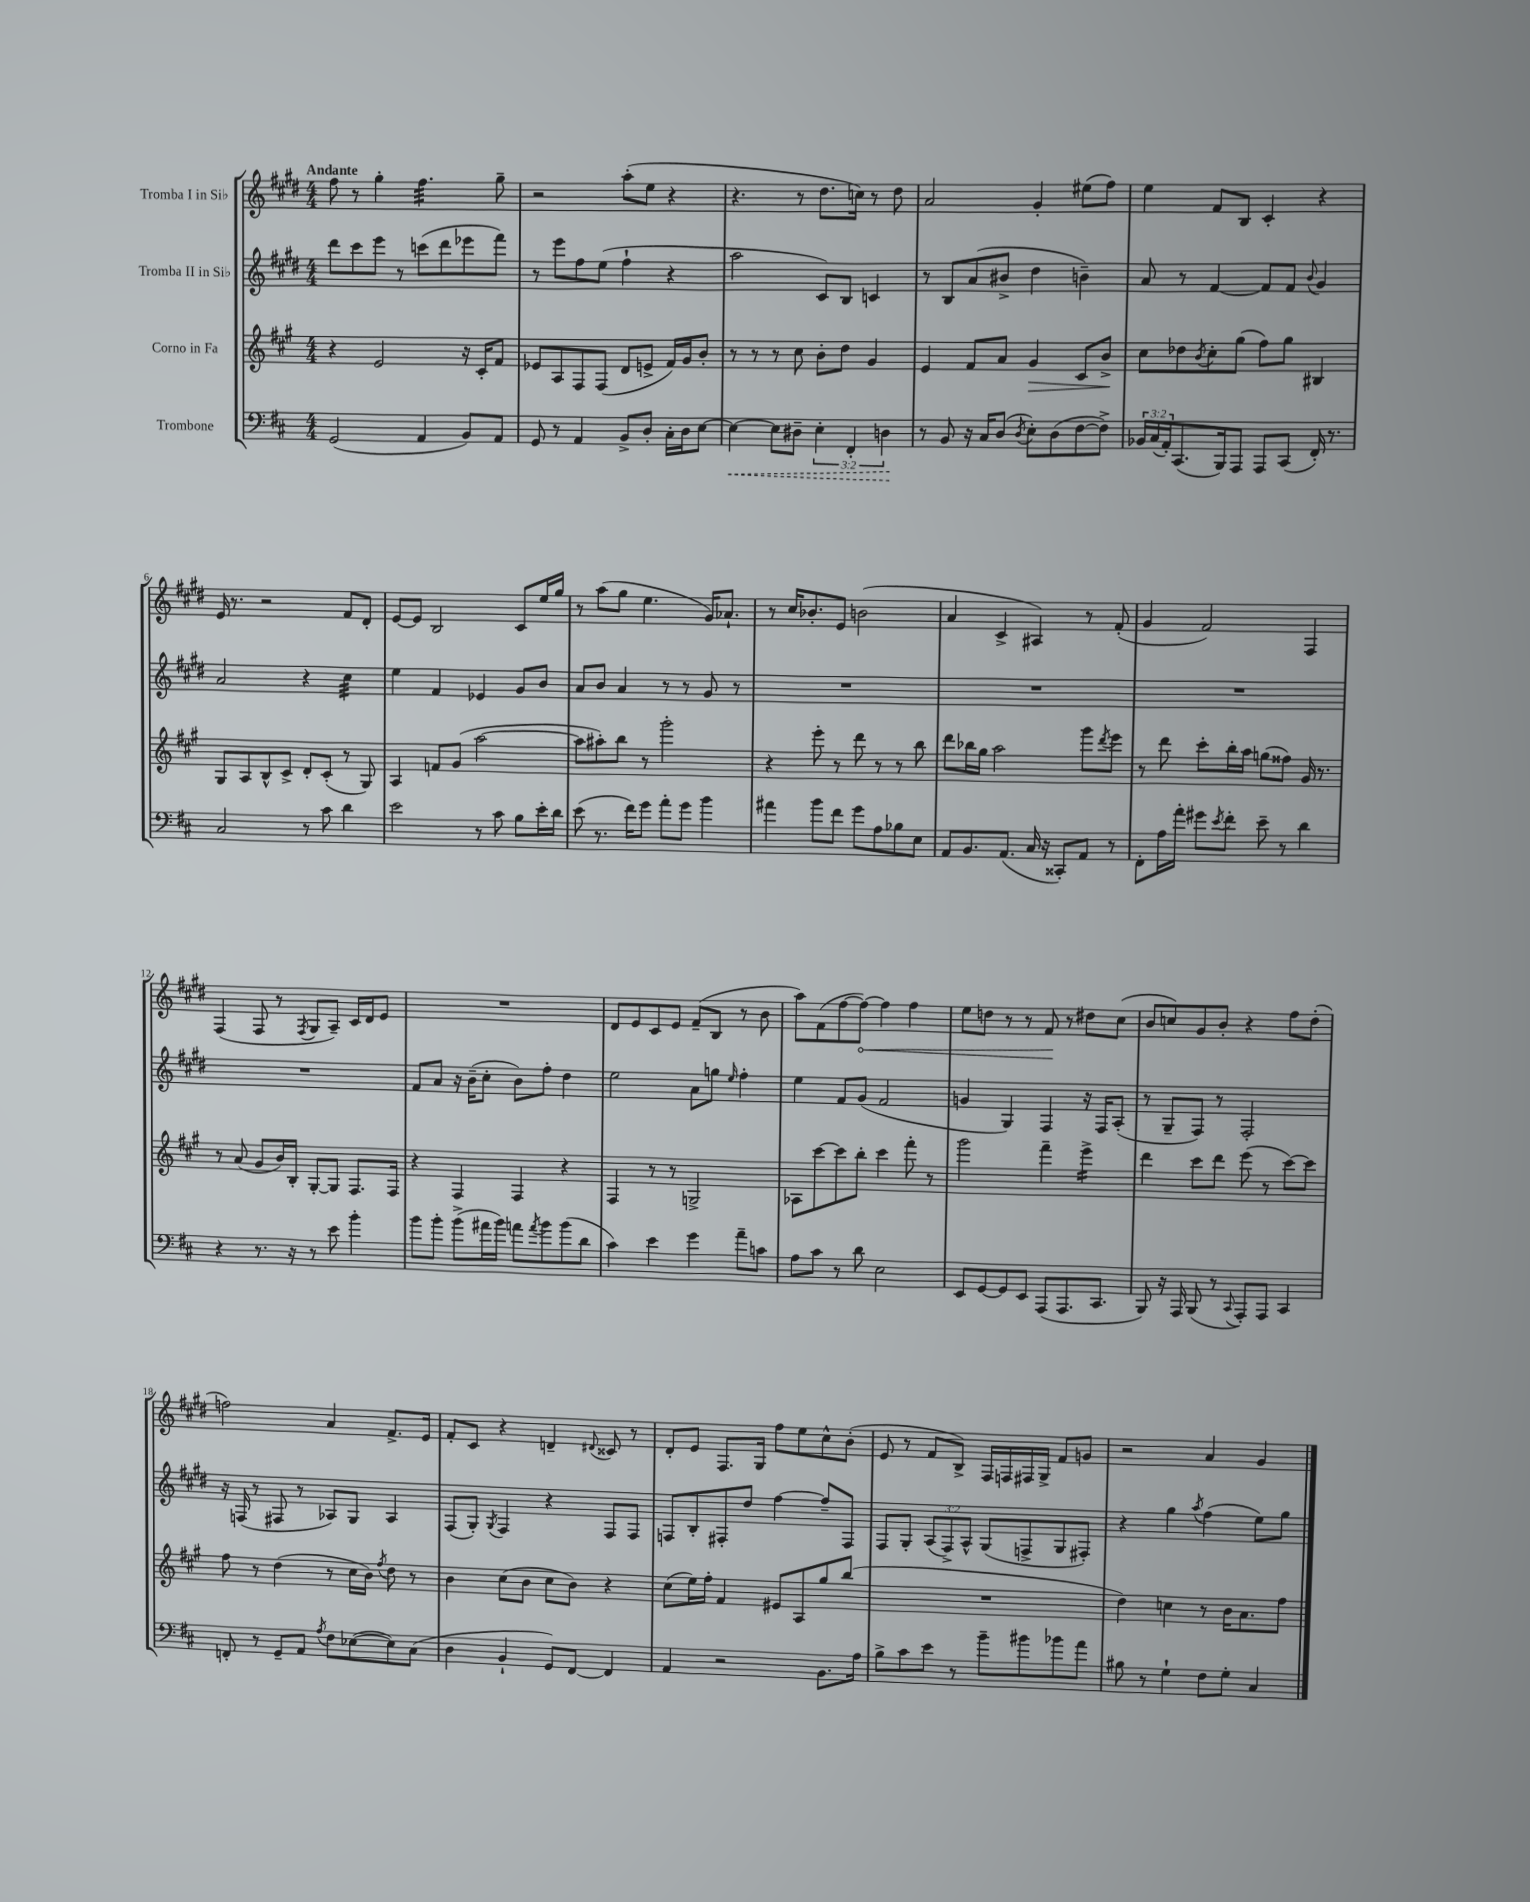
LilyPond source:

<<
\new StaffGroup <<
\new Staff = "s0" \with { instrumentName = "Tromba I in Sib" } {
    \clef treble \key e \major \numericTimeSignature \time 4/4 \tempo "Andante"
    fis''8 r8 gis''4-. fis''4.:32 gis''8-- |
    r2 a''8-.( e''8 r4 |
    r4. r8 dis''8. c''16) r8 dis''8 |
    a'2 gis'4-. eis''8( fis''8) |
    e''4 fis'8 b8 cis'4-. r4 |
    e'16 r8. r2 fis'8 dis'8-. |
    e'8~ e'8 b2 cis'8 e''16 gis''16 |
    r8 a''8( gis''8 e''4. gis'16) aes'8.-! |
    r8 cis''16 bes'8.-. e'8 b'2( |
    a'4 cis'4-> ais4) r8 fis'8-.( |
    gis'4 fis'2) fis4 |
    fis4( fis8 r8 \acciaccatura { fis8 } gis8 a8--) cis'16 dis'16 e'8 |
    R1 |
    dis'8 e'8 cis'8 e'8 fis'8--( b8 r8 b'8 |
    a''8) fis'8( fis''8~ \once \override Hairpin.circled-tip = ##t fis''8~\<) fis''4 fis''4 |
    e''8 d''8 r8 r8 fis'8\! r8 dis''8 cis''8( |
    b'8 c''8) gis'8 b'8-. r4 fis''8 dis''8-.( |
    f''2) a'4 fis'8.-> e'16 |
    fis'8-. cis'8 r4 d'4-- \appoggiatura { dis'8 } cisis'8 r8 |
    dis'8-. e'8 fis8. gis16 fis''8 e''8 cis''8-^ b'8-.( |
    e'8 r8 fis'8 b8->) fis16 f16 fis16 gis16-> fis'8 g'8 |
    r2 a'4 gis'4 \bar "|." |
}
\new Staff = "s1" \with { instrumentName = "Tromba II in Sib" } {
    \clef treble \key e \major \numericTimeSignature \time 4/4 \override Staff.TupletNumber.text = #tuplet-number::calc-fraction-text
    dis'''8 cis'''8 e'''8 r8 c'''8( dis'''8 ees'''8 fis'''8) |
    r8 e'''8 fis''8 e''8( fis''4-! r4 |
    a''2 cis'8) b8 c'4 |
    r8 b8 a'8( bis'8-> dis''4 b'4--) |
    a'8 r8 fis'4~ fis'8 fis'8 \appoggiatura { b'8 } gis'4 |
    a'2 r4 cis''4:32 |
    e''4 fis'4 ees'4 gis'8 b'8 |
    a'8 b'8 a'4 r8 r8 gis'8 r8 |
    R1 |
    R1 |
    R1 |
    R1 |
    fis'8 a'8 r16 b'16--( cis''8-. b'8) fis''8-. dis''4 |
    e''2 a'8 g''8 \grace { e''16 } fis''4-. |
    e''4 fis'8 gis'8( fis'2 |
    g'4 gis4) fis4 r16 fis16 a8-.( |
    r8 gis8-- fis8) r8 fis2-. |
    r16 f16( r8 fis8 r8 aes8) gis8 aes4 |
    fis8( gis8-.) \acciaccatura { gis8 } fis4 r4 fis8 fis8 |
    f8 b8-. fis8-. dis''8 fis''4~ fis''8-- fis8 |
    fis8 gis8-. \tuplet 3/2 { a8( fis8->) a8-^ } gis8( f8-> gis8 fis8-.) |
    r4 gis''4 \acciaccatura { a''8 } fis''4( e''8) gis''8 \bar "|." |
}
\new Staff = "s2" \with { instrumentName = "Corno in Fa" } {
    \clef treble \key a \major \numericTimeSignature \time 4/4
    r4 e'2 r16 cis'16-. fis'8 |
    ees'8 a8 fis8 fis8( d'8 e'8-> fis'16) gis'16 b'8-. |
    r8 r8 r8 cis''8 b'8-. d''8 gis'4 |
    e'4 fis'8 a'8 gis'4\> cis'8 b'8->\! |
    cis''8 des''8 \acciaccatura { b'8 } cis''8-. gis''8( fis''8) gis''8 bis4 |
    gis8 a8 b8-^ cis'8-> d'8-. cis'8-.( r8 gis8) |
    a4 f'8 gis'8( a''2~ |
    a''8 ais''8-.) b''8 r8 gis'''2-. |
    r4 e'''8-. r8 d'''8 r8 r8 b''8 |
    d'''8 bes''16 gis''16 a''2 gis'''8 \acciaccatura { d'''8 } e'''8 |
    r8 d'''8 cis'''8-. b''16-. a''16 g''8( fisis''8) gis'16 r8. |
    r8 a'8( gis'8 b'16) b16-. gis8~-. gis8 fis8. fis16 |
    r4 fis4 fis4 r4 |
    fis4 r8 r8 g2-> |
    aes8 cis'''8~ cis'''8 b''8-. cis'''4 fis'''8-. r8 |
    gis'''2 fis'''4-- e'''4:16-> |
    d'''4 cis'''8 d'''8 e'''8( r8 cis'''8~) cis'''8 |
    fis''8 r8 d''4( r8 cis''16 b'16) \acciaccatura { fis''8 } d''8 r8 |
    b'4 cis''8( b'8 cis''8 b'8) r4 |
    cis''8( e''16) fis''16-. fis'4 eis'8 a8 gis''8 b''8( |
    R1 |
    d''4) c''4 r8 b'16 a'8. fis''8 \bar "|." |
}
\new Staff = "s3" \with { instrumentName = "Trombone" } {
    \clef bass \key d \major \numericTimeSignature \time 4/4 \override Staff.TupletNumber.text = #tuplet-number::calc-fraction-text
    g,2( a,4 b,8) a,8 |
    g,8 r8 a,4 b,8-> d8-. cis16-. d16 e8~ |
    \once \override Hairpin.style = #'dashed-line e4~\< e8 dis8-- \tuplet 3/2 { e4-. fis,4-. d4\! } |
    r8 b,8 r16 cis16 d8( \acciaccatura { d8 } e8-.) d8( fis8~ fis8->) |
    \tuplet 3/2 { bes,16 cis16( a,16-.) } cis,8.( b,,16) a,,8 a,,8 cis,8( fis,16-.) r8. |
    cis2 r8 cis'8 d'4 |
    e'2 r8 cis'8 b8 e'16-. d'16 |
    e'8( r8. fis'16) g'8 a'8-. g'8 b'4 |
    ais'4 b'8 fis'8 g'8 a8 bes8 e8 |
    a,8 b,8. a,8.( cis16 r16 cisis,8-.) a,8 r8 |
    fis,8-. a16 a'16-. gis'8 \acciaccatura { e'8 } fis'8-. e'8-- r8 d'4 |
    r4 r8. r16 r8 e'8 b'4-. |
    b'8 b'8-. b'8->( ais'16 b'16) a'8 \acciaccatura { a'8 } b'8 b'8( d'8 |
    cis'4) e'4 g'4 a'8-- c'8 |
    a8 cis'8 r8 d'8 e2 |
    e,8 g,8~ g,8 e,8 a,,8( a,,8. cis,8. |
    b,,8) r16 a,,16 b,,8( r8 \appoggiatura { cis,8 } a,,8-.) a,,8 cis,4 |
    f,8-. r8 g,8-- a,8 \acciaccatura { a8 } fis8 ees8~( ees8) cis8( |
    d4 b,4-! g,8) fis,8~ fis,4 |
    a,4 r2 b,8. a16 |
    b8-> cis'8 e'8 r8 b'8-- bis'8 bes'8 a'8 |
    bis8 r8 g4-! fis8 g8-. cis4 \bar "|." |
}
>>
>>
